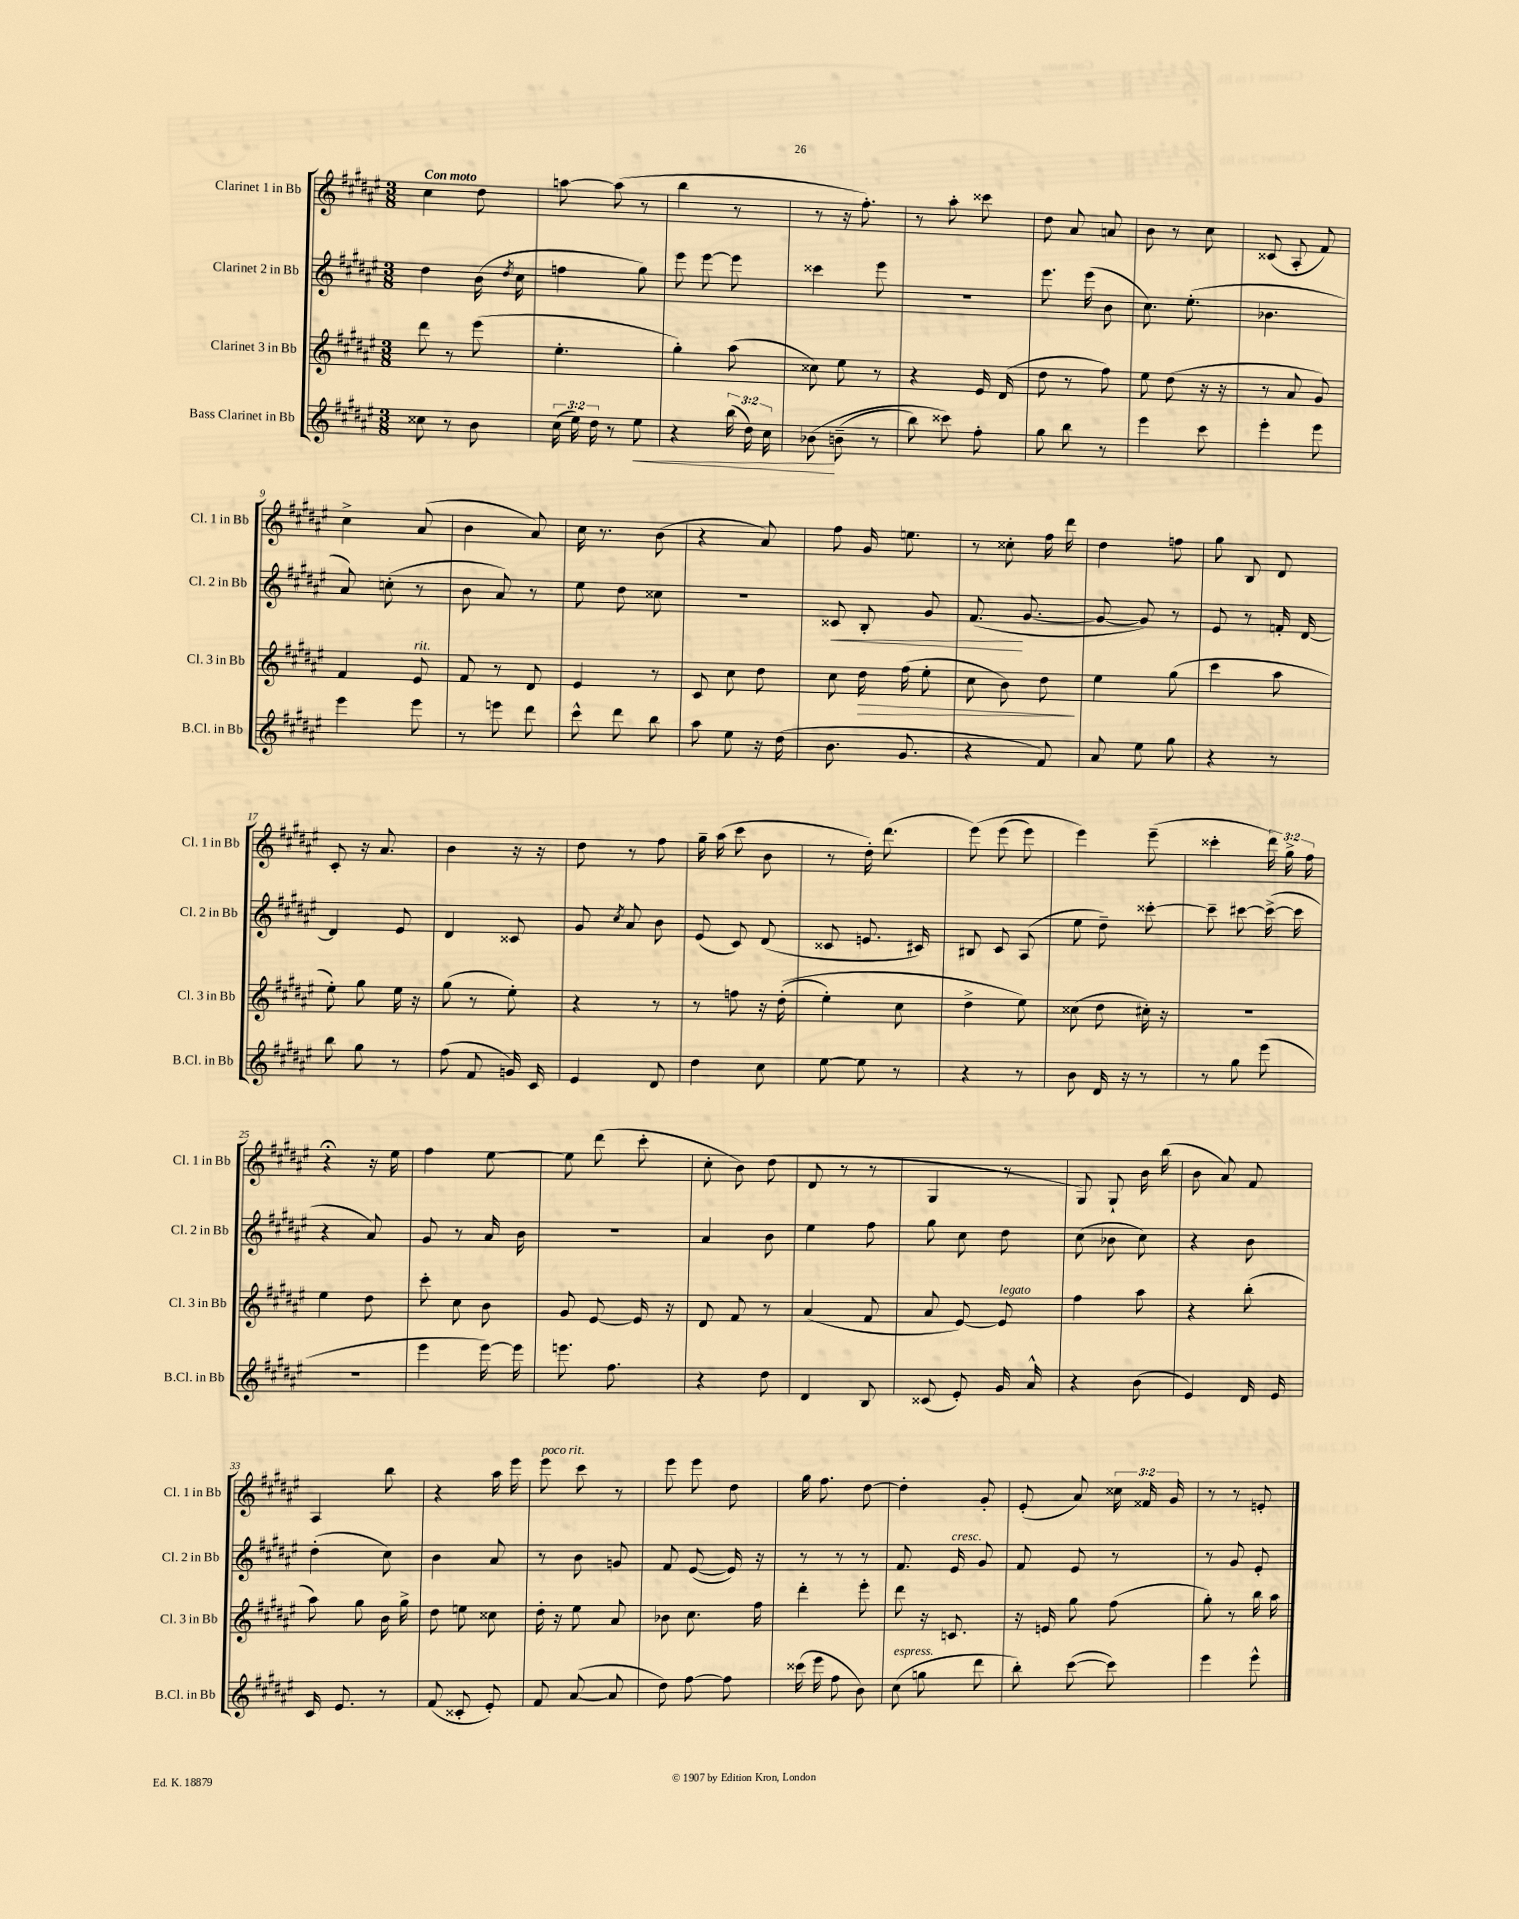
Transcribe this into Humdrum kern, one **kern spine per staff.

**kern	**kern	**kern	**kern
*staff4	*staff3	*staff2	*staff1
*clefG2	*clefG2	*clefG2	*clefG2
*k[f#c#g#d#a#e#]	*k[f#c#g#d#a#e#]	*k[f#c#g#d#a#e#]	*k[f#c#g#d#a#e#]
*M3/8	*M3/8	*M3/8	*M3/8
8cc##	8ddd#	4dd#	4cc#
8r	8r	.	.
8b	(8eee#	(16b	8dd#
.	.	8qdd#	.
.	.	16cc#	.
=	=	=	=
(24cc#	4.ee#'	4ff	[8aa
24ee#)	.	.	.
24dd#	.	.	.
8r	.	.	(8aa]
8ee#	.	8gg#)	8r
=	=	=	=
4r	4gg#')	8eee#	4bb
.	.	[8eee#	.
(24bb	(8aa#	8eee#]	8r
24dd#)	.	.	.
24cc#	.	.	.
=	=	=	=
&(8b-	8cc##)	4ccc##	8r
(8b~	8ee#	.	16r
.	.	.	8.ff#')
8r	8r	8eee#	.
=	=	=	=
8bb)	4r	4.r	8r
8ccc##&)	.	.	8aa#'
8ff#'	16e#	.	8ccc##
.	(16d#	.	.
=	=	=	=
8gg#	8dd#	8.eee#	8dd#
8bb	8r	.	8a#
.	.	(16eee#	.
8r	8ff#)	8b	8a
=	=	=	=
4eee#	8ee#	8.cc#)	8b
.	(8dd#	.	8r
.	.	(8.ee#'	.
8ccc#	16r	.	8cc#
.	16r	.	.
=	=	=	=
4eee#'	8r	4.b-	(8c##
.	8a#	.	8A#'
8eee#	8g#)	.	8f#)
=	=	=	=
4eee#	4f#	8a#)	4cc#^
.	.	(8cc'	.
8eee#	8e#	8r	(8a#
=	=	=	=
8r	8f#	8b	4b
8eee	8r	8a#)	.
8ddd#	8d#	8r	8a#)
=	=	=	=
8ccc#^^	4e#	8ee#	16cc#
.	.	.	8.r
8ddd#	.	8dd#	.
8bb	8r	8cc##	(8b
=	=	=	=
8aa#	8c#	4.r	4r
8ee#	8cc#	.	.
16r	8dd#	.	8a#)
(16dd#	.	.	.
=	=	=	=
8.b	8cc#	8c##	8ff#
.	16dd#	8B'	16g#
8.g#	(16ff#	.	8.ee
.	8ee#'	8g#	.
=	=	=	=
4r	8cc#	(8.f#	8r
.	8b)	.	8cc##'
.	.	[8.g#	.
8f#)	8dd#	.	16ff#
.	.	.	16ddd#
=	=	=	=
8a#	4ee#	8g#_	4dd#
8ee#	.	8g#])	.
8gg#	(8gg#	8r	8ff
=	=	=	=
4r	4ccc#	8e#	8gg#
.	.	8r	8B
8r	8aa#	16f'	8d#
.	.	[16d#	.
=	=	=	=
8bb	8ee#')	4d#]	8c#'
8gg#	8gg#	.	16r
.	.	.	8.a#
8r	16ee#	8e#	.
.	16r	.	.
=	=	=	=
(8ff#	(8gg#	4d#	4b
8f#	8r	.	.
16g)	8ee#')	8c##	16r
16c#	.	.	16r
=	=	=	=
4e#	4r	8g#	8dd#
.	.	8qcc#	.
.	.	8a#	8r
8d#	8r	8b	8ff#
=	=	=	=
4dd#	8r	(8e#	16gg#~
.	.	.	(16aa#
.	8ff	8c#)	8ccc#
8cc#	16r	(8d#	8b
.	&((16dd#'	.	.
=	=	=	=
[8ee#	4ee#')	8c##	8r
8ee#]	.	8.e	16dd#')
.	.	.	(8.ddd#
8r	8cc#	.	.
.	.	16c#)	.
=	=	=	=
4r	4dd#^	8B#	&(8eee#)
.	.	8c#	(8eee#
8r	8ee#&)	(8A#	8eee#)
=	=	=	=
8b	(8cc##	8ee#	4eee#&)
16d#	8dd#	8dd#~)	.
16r	.	.	.
8r	16cc#')	[8ccc##'	(8eee#~
.	16r	.	.
=	=	=	=
8r	4.r	8ccc##~]	4ccc##'
8gg#	.	[8ccc#	.
(8eee#	.	(16ccc#^_	24ddd#)
.	.	.	24gg#^
.	.	16ccc#]	.
.	.	.	24ff#
=	=	=	=
4.r	4ee#	4r	4r;
.	8dd#	8a#)	16r
.	.	.	16ee#
=	=	=	=
4eee#	8ccc#'	8g#	4ff#
.	8cc#	8r	.
[16eee#)	8b	16a#	[8ee#
16eee#]	.	16b	.
=	=	=	=
8.eee	8g#	4.r	8ee#]
.	[8e#	.	(8ddd#
8.ff#	.	.	.
.	16e#]	.	8ccc#'
.	16r	.	.
=	=	=	=
4r	8d#	4a#	8cc#'
.	8f#	.	8b)
8dd#	8r	8b	(8dd#
=	=	=	=
4d#	(4a#	4ee#	8d#
.	.	.	8r
8B	8f#	8ff#	8r
=	=	=	=
(8c##	8a#	8gg#	4G#
8e#')	[8e#)	8cc#	.
16g#	8e#]	8dd#	8r
16a#^^	.	.	.
=	=	=	=
4r	4ff#	(8cc#	8G#)
.	.	8b-	8G#`
(8b	8aa#	8cc#)	16b
.	.	.	(16bb
=	=	=	=
4e#)	4r	4r	8b
.	.	.	8a#)
16d#	(8bb'	8b	8f#
16e#	.	.	.
=	=	=	=
16c#	8aa#)	(4dd#'	4A#
8.e#	.	.	.
.	8gg#	.	.
8r	16b	8cc#)	8bb
.	16gg#^	.	.
=	=	=	=
(8f#	8dd#	4b	4r
8c##'	8ee	.	.
8e#')	8cc##	8a#	16aa#
.	.	.	16eee#
=	=	=	=
8f#	16dd#'	8r	8eee#
.	16r	.	.
([8a#	8ee#	8b	8ccc#
8a#]	8a#	8g	8r
=	=	=	=
8dd#)	8b-	8f#	8eee#
[8ff#	8.cc#	([8e#	8eee#
8ff#]	.	16e#])	8dd#
.	16ff#	16r	.
=	=	=	=
(16ccc##	4ddd#'	8r	16gg#
16eee#	.	.	8.ff#
8ff#	.	8r	.
8b)	8eee#'	8r	[8dd#
=	=	=	=
(8cc#	8ddd#	8.f#	4dd#']
8gg	16r	.	.
.	8.c	16e#	.
8ddd#	.	8g#	8g#'
=	=	=	=
8bb')	16r	8f#	(8e#'
.	16e	.	.
([8ccc#	8gg#	8e#	8a#)
8ccc#])	(8ff#	8r	24cc##
.	.	.	24f##
.	.	.	24g#
=	=	=	=
4eee#	8gg#')	8r	8r
.	8r	8g#	8r
8eee#^^	16bb	8e#'	8e'
.	16aa#	.	.
==	==	==	==
*-	*-	*-	*-
